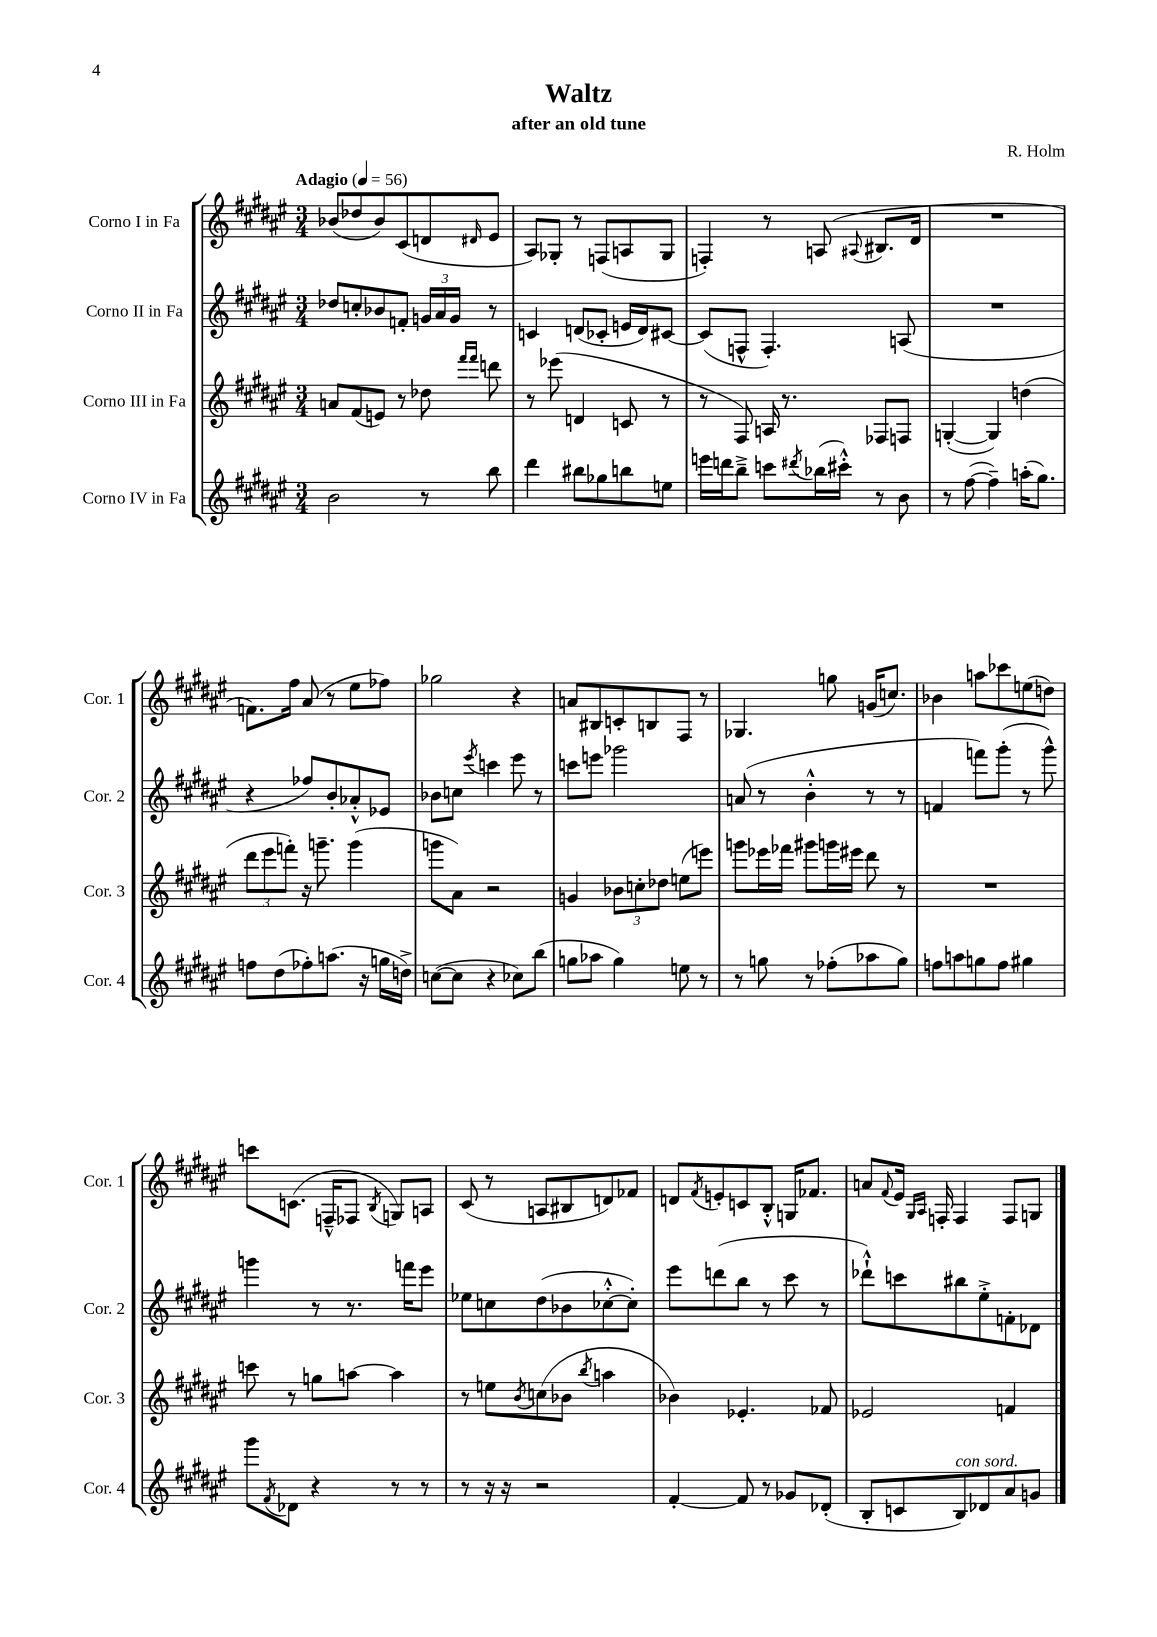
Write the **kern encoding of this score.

**kern	**kern	**kern	**kern
*staff4	*staff3	*staff2	*staff1
*clefG2	*clefG2	*clefG2	*clefG2
*k[f#c#g#d#a#e#]	*k[f#c#g#d#a#e#]	*k[f#c#g#d#a#e#]	*k[f#c#g#d#a#e#]
*M3/4	*M3/4	*M3/4	*M3/4
*MM56	*MM56	*MM56	*MM56
2b	8a	8dd-	(8b-
.	(8f#	8cc'	8dd-
.	8e)	8b-	8b-)
.	8r	8f'	(8c#
8r	8dd-	24g	8d
.	.	24a#	.
.	.	24g	.
.	16qqfff#	.	.
.	16qqfff#	.	16qqd#
8bb	8ddd	8r	8e#
=	=	=	=
4ddd#	8r	4c	8A#)
.	(8eee-	.	8G-'
8bb#	4d	(8d	8r
8gg-	.	8c-'	(8F
8bb	8c	16e	8A
.	.	16d)	.
8ee	8r	[8c#	8G-
=	=	=	=
16eee	8r	(8c#]	4F')
16ddd	.	.	.
8bb~^	8F#)	8F^^	.
8ccc	16A	4.F')	8r
.	8.r	.	.
8qddd#	.	.	.
(16bb-	.	.	(8A
16ccc#'^^)	.	.	.
.	.	.	8qqA#
8r	8F-	.	8.B#
8b	8F	(8A	.
.	.	.	16d#
=	=	=	=
8r	([4G'	2.r	2.r
([8ff#	.	.	.
4ff#~])	4G])	.	.
(16aa'	(4dd	.	.
8.gg#)	.	.	.
=	=	=	=
8ff	12ddd#	4r	8.f)
.	12eee#	.	.
(8dd#	.	.	.
.	12fff')	.	.
.	.	.	16ff#
8ff-')	16r	8ff-)	(8a#
.	8.ggg~	.	.
(8.aa	.	8b'	8r
.	(4ggg	8a-'^^	8ee#
16r	.	.	.
16gg	.	8e-	8ff-)
16dd^)	.	.	.
=	=	=	=
([8cc	8ggg	8b-	2gg-
8cc]	8a#)	8cc	.
.	.	8qeee#	.
4r	2r	4ccc	.
8cc-)	.	8eee#	4r
(8bb	.	8r	.
=	=	=	=
8gg	4g	8ccc	8a
8aa-	.	8eee	8B#
4gg)	12b-	2ggg-	8c'
.	12cc'	.	.
.	.	.	8B
.	12dd-	.	.
8ee	(8ee	.	8F#
8r	8eee)	.	8r
=	=	=	=
8r	8ggg	(8a	4.G-
8gg	16eee-	8r	.
.	16fff-	.	.
8r	8ggg#	4b'^^	.
(8ff-'	16ggg	.	8gg
.	16eee#	.	.
8aa-	8ddd#	8r	(16g
.	.	.	8.cc)
8gg)	8r	8r	.
=	=	=	=
8ff	2.r	4f	4b-
8aa	.	.	.
8gg	.	8fff)	8aa
8ff	.	(8ggg#'	8ccc-
4gg#	.	8r	(8ee
.	.	8ggg#^^)	8dd)
=	=	=	=
8ggg#	8ccc	4ggg	8ccc
8qf#	.	.	.
8d-	8r	.	(8.c
4r	8gg	8r	.
.	.	.	16F~^^
.	[8aa	8.r	8F-
.	.	.	8qB
8r	4aa]	.	8G)
.	.	16fff	.
8r	.	8eee#	8A
=	=	=	=
8r	8r	8ee-	(8c#
16r	8ee	8cc	8r
16r	.	.	.
.	8qb	.	.
2r	(8cc	(8dd#	8A
.	8b-	8b-	8B#
.	8qbb	.	.
.	4aa	[8cc-'^^	8d)
.	.	8cc-'])	8f-
=	=	=	=
[4f#'	4b-)	8eee#	8d
.	.	.	8qf#
.	.	(8ddd	8e'
8f#]	4.e-'	8bb	8c
8r	.	8r	8B'^^
8g-	.	8ccc#	16G
.	.	.	8.f-
(8d-'	8f-	8r	.
=	=	=	=
8B'	2e-	8ddd-`^^)	8a
.	.	.	8qqf#
8c	.	8ccc	16e#
.	.	.	16qqG#
.	.	.	16qqA#
.	.	.	16F'
8B)	.	8bb#	4F
8d-	.	8ee#'^	.
8a#	4f	8f'	8F
8g	.	8d-	8G
==	==	==	==
*-	*-	*-	*-
